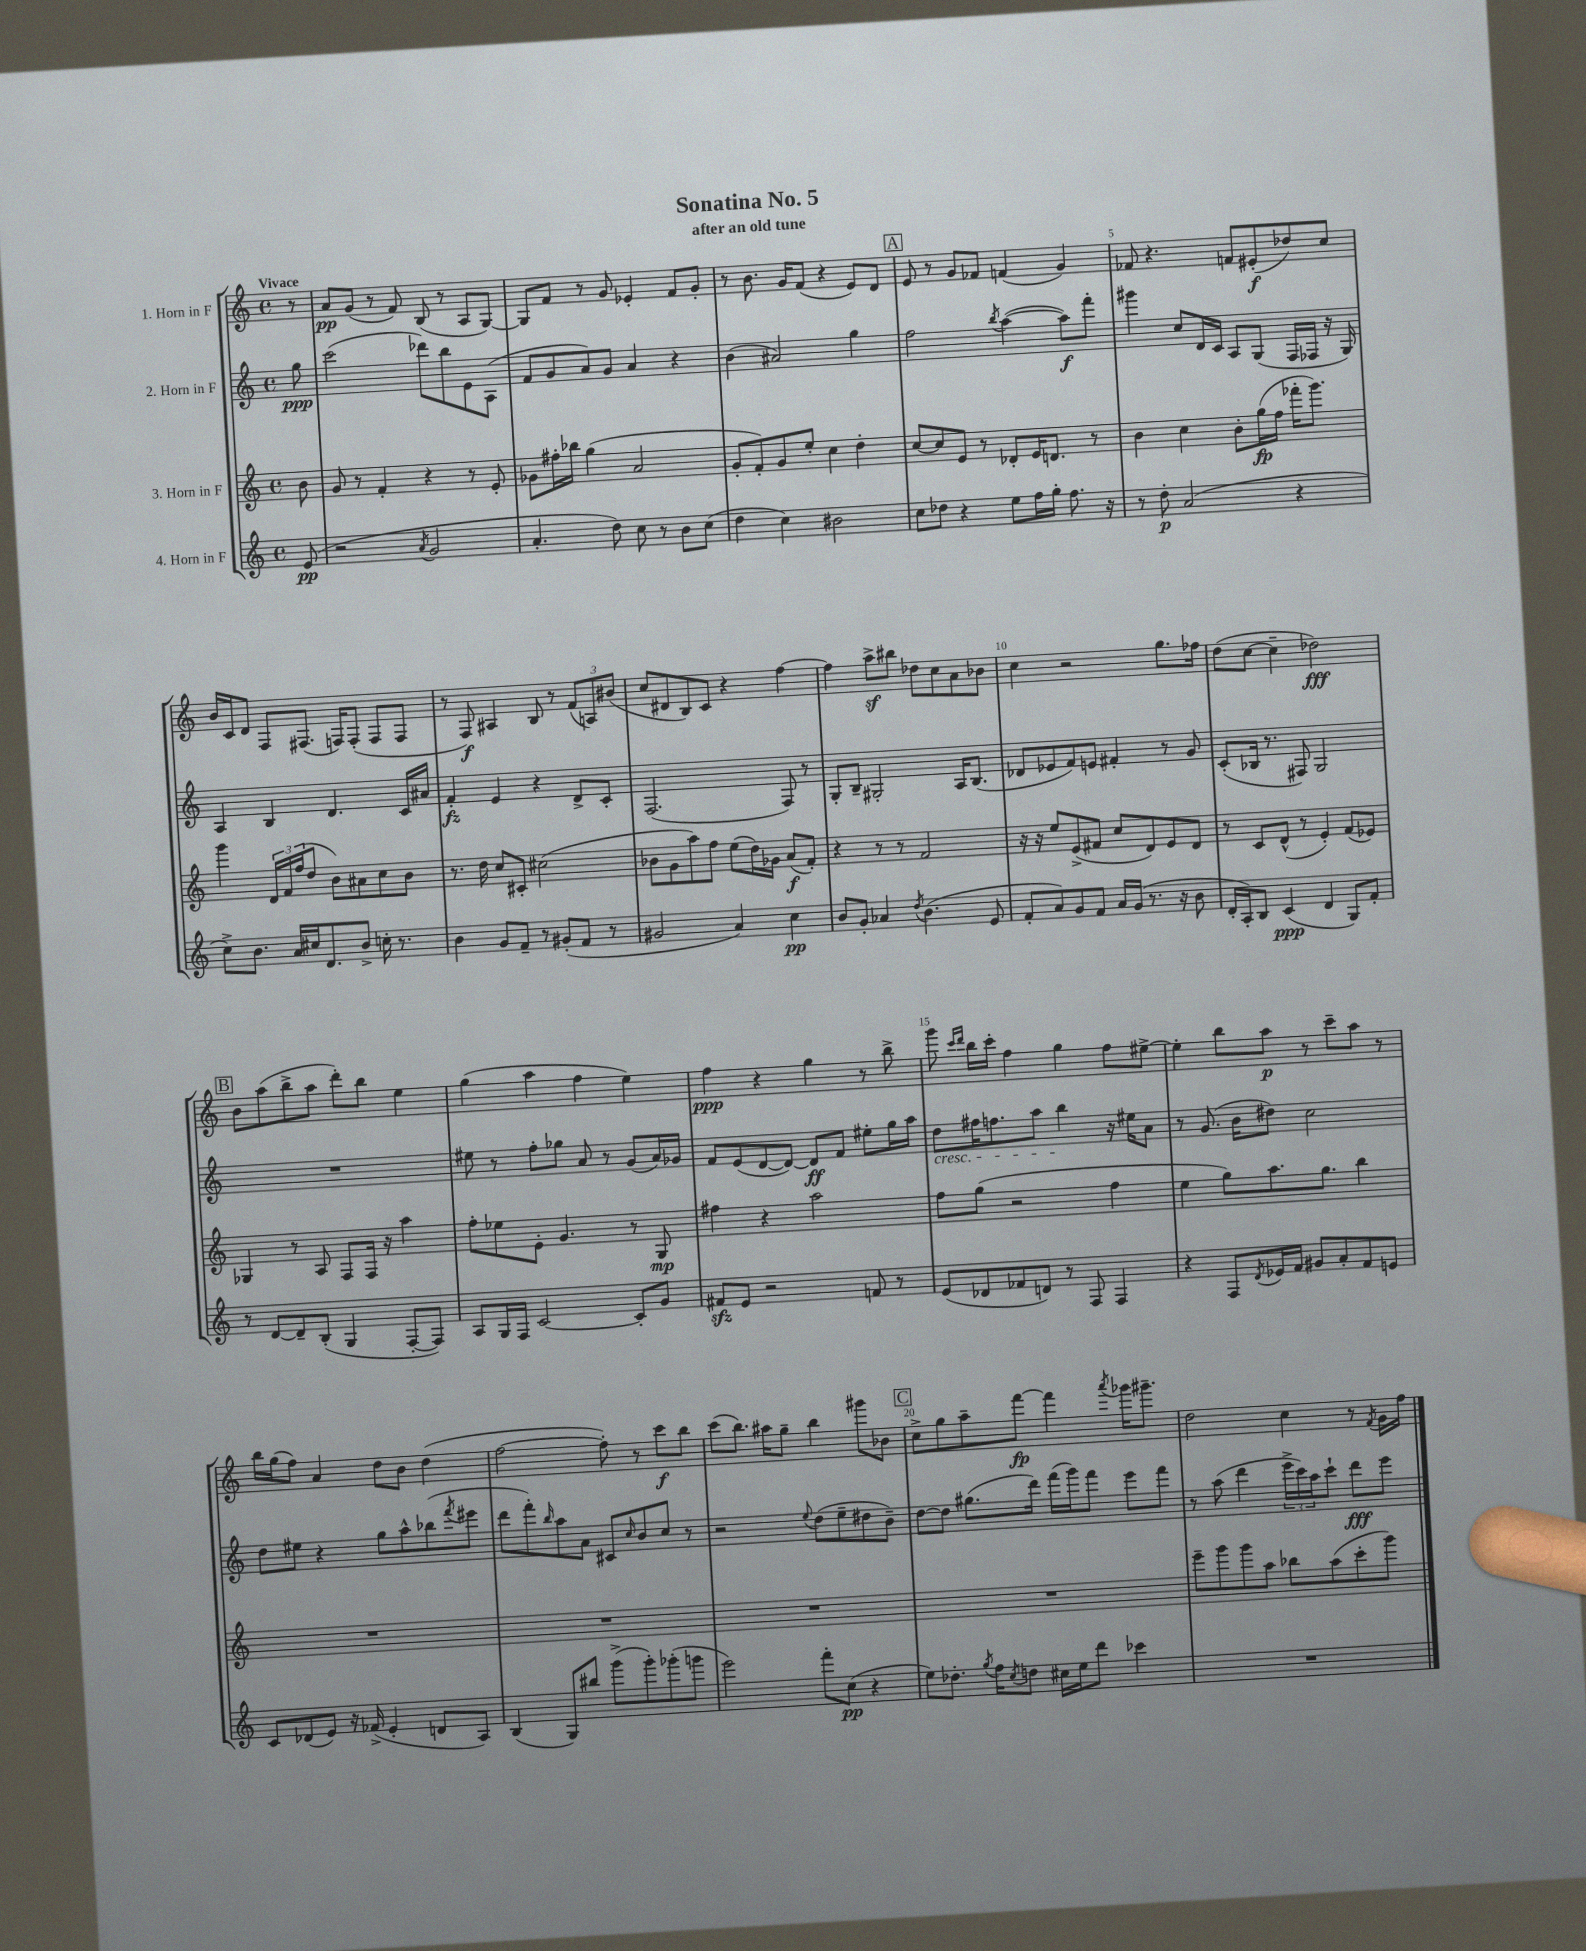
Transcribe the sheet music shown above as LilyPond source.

\header { title = "Sonatina No. 5" subtitle = "after an old tune" }
<<
\new StaffGroup <<
\new Staff = "s0" \with { instrumentName = "1. Horn in F" } {
    \clef treble \key c \major \defaultTimeSignature \time 4/4 \partial 8 \tempo "Vivace"
    r8 |
    a'8\pp g'8( r8 f'8) b8( r8 a8 g8~) |
    g8 f'8 r8 g'8 ees'4-. f'8 g'8-. |
    r8 b'8. g'16 f'8( r4 e'8) d'8 |
    \mark \markup { \box "A" } e'8 r8 g'8 fes'8 f'4( g'4) |
    fes'8 r4. f'8 eis'8-.\f( des''8) c''8 |
    b'16 c'16 d'8 f8 fis8.( f16) f8-.( f8 f8 |
    r8 f8\f) ais4 b8 r8 \tuplet 3/2 { f'8( a8) bis'8( } |
    c''8 dis'8 b8) c'8 r4 f''4~ |
    f''4 a''8->\sf bis''8 des''8 c''8 a'8 bes'8 |
    c''4 r2 g''8. fes''16 |
    d''8( c''8~ c''4-- des''2\fff) |
    \mark \markup { \box "B" } b'8 a''8( b''8-> a''8 d'''8-.) b''8 e''4 |
    g''4( a''4 f''4 e''4) |
    f''4\ppp r4 g''4 r8 b''8-> |
    g'''8 \grace { c'''16 d'''16 } b''16 c'''16-. f''4 g''4 f''8 eis''8~-> |
    eis''4-. b''8 a''8\p r8 c'''8-- a''8 r8 |
    b''16 g''16( f''8) a'4 d''8 b'8 d''4( |
    f''2~ f''8-.) r8 c'''8\f b''8 |
    c'''8( b''8.) ais''16 g''8-- b''4 gis'''8 bes'8 |
    \mark \markup { \box "C" } c''8-> g''8 a''8-- f'''8~\fp f'''4 \acciaccatura { a'''8 } ges'''16 gis'''8.-- |
    d''2 c''4 r8 \acciaccatura { f'8 } g'16 f''16 \bar "|." |
}
\new Staff = "s1" \with { instrumentName = "2. Horn in F" } {
    \clef treble \key c \major \defaultTimeSignature \time 4/4 \partial 8
    g''8\ppp |
    c'''2( des'''8) b''8 e'8 a8( |
    f'8 g'8 a'8) g'8 a'4 r4 |
    b'4( ais'2) g''4 |
    \mark \markup { \box "A" } f''2 \acciaccatura { b''8 } a''4~( a''8\f) f'''8-. |
    gis'''4 c''8 d'16 c'16 a8 g8( f16 fes16 r16 g16) |
    a4 b4 d'4. c'16 ais'16 |
    f'4-.\fz e'4 r4 d'8-> c'8-. |
    f2.( f8) r8 |
    g8-. b8-- gis2-. a16 b8.( |
    des'8 ees'8 f'8) e'8 fis'4-. r8 g'8 |
    c'8-.( bes16 r8. fis8) g2 |
    \mark \markup { \box "B" } R1 |
    eis''8 r8 f''8-. ges''8 a'8 r8 g'8( a'16) ges'16 |
    f'8 e'8( d'8~ d'8~) d'8\ff f'8 eis''8-. g''16 a''16 |
    d''8\cresc fis''16 f''8. a''8 b''4\! r16 eis''16 a'8 |
    r8 g'8.( b'16 dis''8) c''2 |
    d''8 eis''8 r4 g''8 a''8-^ bes''8( \acciaccatura { f'''8 } eis'''8 |
    d'''8 f'''8-.) \grace { b''16 } a''8 a'8 cis'8 \grace { c''16 } b'8 c''8 r8 |
    r2 \appoggiatura { e''8 } d''8( e''8-- dis''8 b'8--) |
    \mark \markup { \box "C" } d''8~ d''8 gis''8.( d'''16) f'''16( g'''16) f'''8 e'''8 f'''8 |
    r8 a''8( d'''4 \tuplet 3/2 { e'''16-> c'''16) a''16 } c'''8-! d'''8\fff e'''8 \bar "|." |
}
\new Staff = "s2" \with { instrumentName = "3. Horn in F" } {
    \clef treble \key c \major \defaultTimeSignature \time 4/4 \partial 8
    b'8 |
    g'8 r8 f'4-. r4 r8 e'8-. |
    ges'8 fis''16-. bes''16 g''4( a'2 |
    g'8-. f'8-.) g'8 e''8-. c''4 d''4-. |
    \mark \markup { \box "A" } c''8~ c''8 e'8 r8 des'8-. e'16 d'8. r8 |
    b'4 c''4 b'8-. g''16\fp( f''16 fes'''16-. g'''8.) |
    g'''4 \tuplet 3/2 { d'16 f'16 f''16( } d''8 b'8) ais'8 c''8 b'8 |
    r8. d''16 c''8 cis'8-. cis''2( |
    bes'8 g'8 a''8) f''8 e''8( d''16) ges'16 a'8\f( f'8-.) |
    r4 r8 r8 f'2 |
    r16 r16 e''8 e'8->( fis'8 c''8 d'8) e'8 d'8 |
    r8 c'8 d'8-^( r8 e'4-.) f'8( ees'8) |
    \mark \markup { \box "B" } ges4 r8 a8 f8 f16 r16 a''4 |
    f''8-. ees''8 e'8-. g'4. r8 g8\mp |
    fis''4 r4 a''2 |
    f''8 g''8( r2 f''4 |
    e''4 g''8) a''8. g''8. b''4 |
    R1 |
    R1 |
    R1 |
    \mark \markup { \box "C" } R1 |
    e'''8-- g'''8 g'''8 a''8 bes''8 a''8( c'''8-. g'''8) \bar "|." |
}
\new Staff = "s3" \with { instrumentName = "4. Horn in F" } {
    \clef treble \key c \major \defaultTimeSignature \time 4/4 \partial 8
    e'8\pp( |
    r2 \acciaccatura { a'8 } g'2 |
    a'4.-. d''8) c''8 r8 b'8 c''8( |
    d''4 c''4) bis'2 |
    \mark \markup { \box "A" } c''8 des''8 r4 e''8 f''16 g''16-. f''8. r16 |
    r8 d''8-.\p a'2( r4 |
    c''8->) b'8. a'16 cis''16 d'8. b'8-> c''16-. r8. |
    b'4 g'8 f'8-- r8 gis'8-.( f'8 r8 |
    gis'2 a'4) c''4\pp |
    b'8 g'8-. aes'4 \acciaccatura { d''8 } b'4.( e'8 |
    f'8-. a'8) g'8 f'8 a'16 g'16( r8. r16 b'8 |
    d'16-. a16-.) b8 c'4\ppp( d'4 g8) f'8-. |
    \mark \markup { \box "B" } r8 d'8~ d'8-- b8-.( g4 f8~-. f8) |
    a8 g16 f16 c'2~ c'8-. g'8 |
    fis'8\sfz e'8 r2 f'8 r8 |
    e'8( des'8 fes'8 d'8) r8 f8 f4 |
    r4 f8 \acciaccatura { d'8 } ees'16 f'16 gis'8 a'8-. f'8 e'8 |
    c'8 des'8( e'8) r16 fes'16->( e'4-. d'8 a8) |
    b4( g8) bis''8 g'''8->( g'''8-.) ges'''8-.( g'''8 |
    e'''2) f'''8-. c''8\pp( r4 |
    \mark \markup { \box "C" } e''8) des''8.-. \acciaccatura { g''8 } f''16 \acciaccatura { c''8 } d''8 cis''16 e''16 d'''8 ces'''4 |
    R1 \bar "|." |
}
>>
>>
\layout { \context { \Score \override BarNumber.break-visibility = ##(#f #t #t) barNumberVisibility = #(every-nth-bar-number-visible 5) } }
